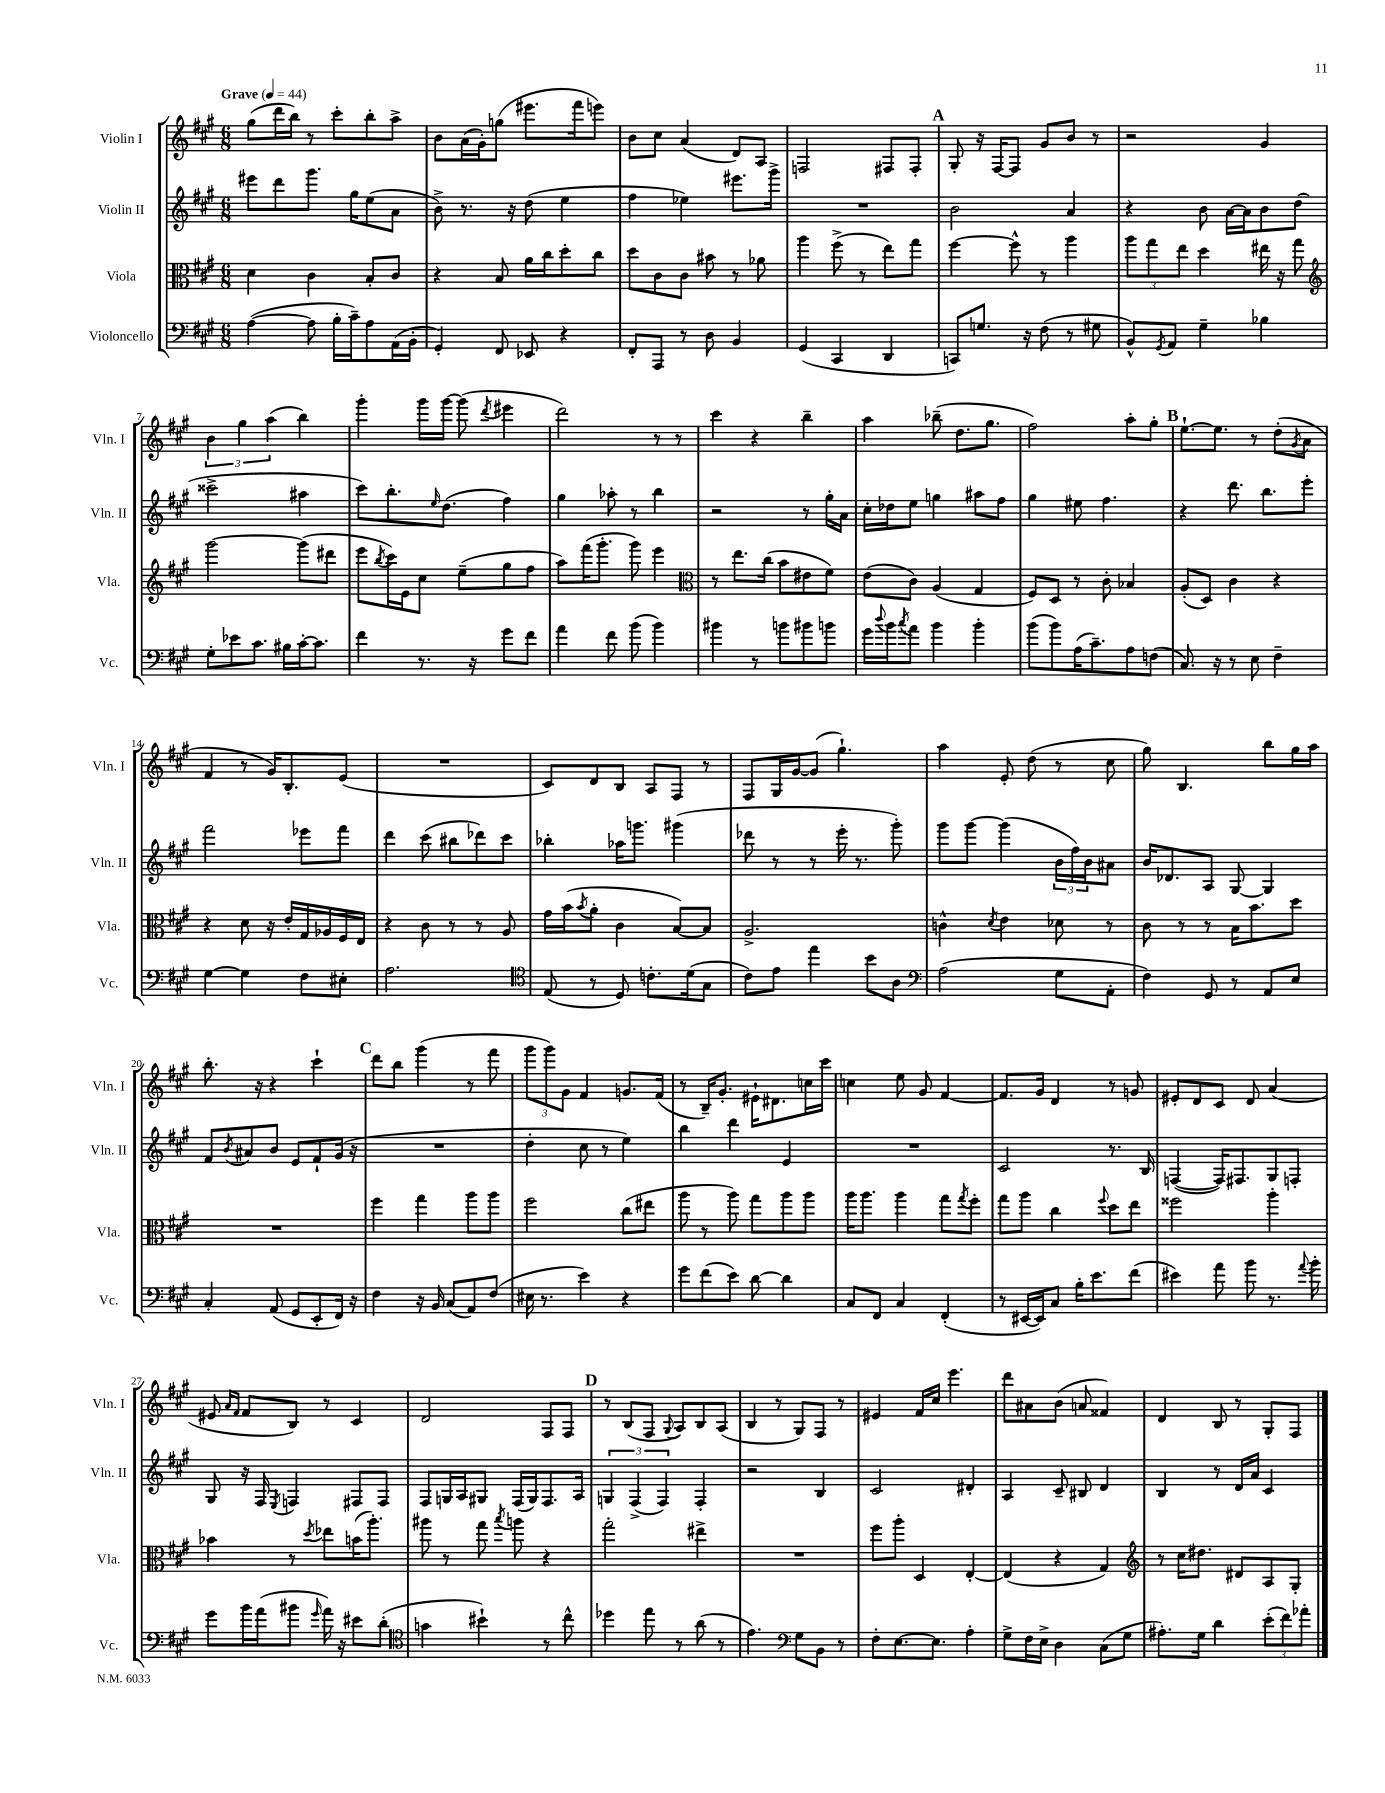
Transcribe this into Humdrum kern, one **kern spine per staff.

**kern	**kern	**kern	**kern
*part4	*part3	*part2	*part1
*staff4	*staff3	*staff2	*staff1
*I"Violoncello	*I"Viola	*I"Violin II	*I"Violin I
*I'Vc.	*I'Vla.	*I'Vln. II	*I'Vln. I
*clefF4	*clefC3	*clefG2	*clefG2
*k[f#c#g#]	*k[f#c#g#]	*k[f#c#g#]	*k[f#c#g#]
*M6/8	*M6/8	*M6/8	*M6/8
*MM44	*MM44	*MM44	*MM44
=1	=1	=1	=1
!	!	!	!LO:TX:a:B:t=Grave
([4A\	4d\	8eee#X\L	(8gg#\L
.	.	8ddd\	16ddd\L
.	.	.	16bb\JJ)
8A\]	4c#\	8.ggg#\J	8r
16B'\LL	.	.	8ccc#'\L
16c#~\J)	.	16gg#\KL	.
8A\	8B'/L	(8ee\	8bb'\
(16AA\L	8c#/J	8a\J	8aa^\J
16BB'\JJ	.	.	.
=2	=2	=2	=2
4GG#'/)	4r	8b^\)	8b\L
.	.	8.r	(16a\L
.	.	.	16g#'\J)
8FF#/	8B/	.	(8ggn\J
.	.	16r	.
8EE-X/	16a\LL	(8dd\	8.eee#X\L
.	16cc#\J	.	.
4r	8dd'\	4ee\	.
.	.	.	16fff#\k
.	8cc#\J	.	8eeen\J)
=3	=3	=3	=3
8FF#'/L	8dd\L	4ff#\	8b\L
8AAA/J	8c#\	.	8cc#\J
8r	8c#\J	4ee-X\)	(4a/
8D\	8b#X\	.	.
4BB/	8r	8.eee#X\L	8d/L)
.	8a-X\	.	8A/J
.	.	16ggg#^\Jk	.
=4	=4	=4	=4
(4GG#/	4aa\	2.r	2Fn/
4CC#/	(8ff#^\	.	.
.	8r	.	.
4DD/	8ee\L)	.	8F#X/L
.	8gg#\J	.	8F#'/J
!!LO:REH:place=s1:t=A
=5	=5	=5	=5
8CCn/L)	[4ff#\	2b\	8G#'/
8.Gn/J	.	.	16r
.	.	.	[16F#/KL
.	8ff#^^\]	.	8F#/J]
16r	.	.	.
(8F#\	8r	.	8g#/L
8r	4aa\	4a/	8b/J
8G#X\	.	.	8r
=6	=6	=6	=6
8BB^^/L)	12aa\L	4r	2r
.	12gg#\	.	.
8qGG#/	.	.	.
8AA/J	.	.	.
.	12ee\J	.	.
4G#~\	4dd\	8b\	.
.	.	[16a\LL	.
.	.	16a\J]	.
4B-X\	16ee#X\	8b\	4g#/
.	16r	.	.
.	8gg#\	(8dd\J	.
!!LO:LB:g=z
=7	=7	=7	=7
*	*clefG2	*	*
8G#'\L	[2ggg#\	2ccc##X^\	6b\
8e-X\	.	.	.
.	.	.	6gg#\
8.c#\J	.	.	.
.	.	.	(6aa\
16B#X\LL	.	.	.
[16c#'\J	(8ggg#\L]	4aa#X\	4bb\)
8.c#\J]	.	.	.
.	8ddd#X\J	.	.
=8	=8	=8	=8
4f#\	8eee\L	8ccc#\L)	4ggg#'\
.	8qbb/	.	.
.	16ccc#\L)	8.bb'\	.
.	16e\J	.	.
8.r	8cc#\J	.	16ggg#\LL
.	.	16qqee/	.
.	.	(8.dd\J	[16ggg#\JJ
.	(8ee~\L	.	(8ggg#\]
16r	.	.	.
.	.	.	8qddd/
8g#\L	8gg#\	4ff#\)	4eee#X\
8f#\J	8ff#\J	.	.
=9	=9	=9	=9
4a\	8aa\L)	4gg#\	2ddd\)
.	(16fff#\K	.	.
.	8.ggg#'\J	.	.
8f#\	.	8aa-X'\	.
(8b\	8ggg#\)	8r	.
4b\)	4eee\	4bb\	8r
.	.	.	8r
=10	=10	=10	=10
*	*clefC3	*	*
4b#X\	8r	2r	4ccc#\
.	8.ee\L	.	.
8r	.	.	4r
.	(16cc#\Jk	.	.
8bn\L	8b\L	.	.
8b#X\	8e#X\	8r	4bb~\
8bn\J	8f#\J)	16gg#'\LL	.
.	.	16a\JJ	.
=11	=11	=11	=11
16g#\LL	(8e\L	16cc#'\LL	4aa\
8qqdd/	.	.	.
16b\J	.	16dd-X\J	.
8qcc#/	.	.	.
8a\J	8c#\J)	8ee\J	.
4b\	(4A/	4ggn\	(8bb-X~\
.	.	.	8.dd\L
4b'\	4G#/	8aa#X\L	.
.	.	.	8.gg#\J
.	.	8ff#\J	.
=12	=12	=12	=12
(8b\L	8F#/L)	4gg#\	2ff#\)
8b\)	8D/J	.	.
(16A\K	8r	8ee#X\	.
8.c#~\)	.	.	.
.	8c#'\	4.ff#\	.
8A\	4B-X/	.	8aa'\L
(8Fn\J	.	.	8gg#'\J
!!LO:REH:place=s1:t=B
=13	=13	=13	=13
8.C#/)	(8A'/L	4r	[8.ee`\L
.	8D/J)	.	.
16r	.	.	8.ee\J]
8r	4c#\	8.ddd\	.
8E\	.	.	8r
.	.	8.bb\L	.
4F#~\	4r	.	(8dd'\L
.	.	.	8qg#/
.	.	8eee'\J	8a\J
!!LO:LB:g=z
=14	=14	=14	=14
[4G#\	4r	2fff#\	4f#/
4G#\]	8d\	.	8r
.	16r	.	16g#/KL)
.	16e'/LL	.	8.B'/
8F#\L	16G#/	8eee-X\L	.
.	16A-X/	.	.
8E#X'\J	16F#/	8fff#\J	(8e/J
.	16E/JJ	.	.
=15	=15	=15	=15
2.A\	4r	4ddd\	2.r
.	8c#\	(8ccc#\	.
.	8r	8bb#X\L	.
.	8r	8ddd-X\)	.
.	8A/	8ccc#\J	.
=16	=16	=16	=16
*clefC4	*	*	*
(8E/	16g#\LL	4bb-X'\	8c#/L)
.	(16b\J	.	.
.	8qb/	.	.
8r	8a'\J	.	8d/
8D/)	4c#\	16aa-X\KL	8B/J
.	.	8.gggn\J	.
8.cn'\L	.	.	8A/L
.	[8B/L)	(4ggg#X\	8F#/J
(16d\k	.	.	.
8G#\J	8B/J]	.	8r
=17	=17	=17	=17
8c#\L)	2.A^/	8ddd-X\	8F#/L
8e\J	.	8r	16G#/L
.	.	.	[16g#/J
4ee\	.	8r	(8g#/J]
.	.	16eee'\	4.gg#`\)
.	.	8.r	.
8b\L	.	.	.
8A\J	.	8ggg#'\)	.
=18	=18	=18	=18
*clefF4	*	*	*
(2A\	4cn^^\	8ggg#\L	4aa\
.	.	[8ggg#\J	.
.	8qd/	.	.
.	4e\	(4ggg#\]	8e'/
.	.	.	(8dd\
8G#\L	8d-X\	24b\LL	8r
.	.	24ff#\)	.
.	.	24b\J	.
8AA'\J	8r	8a#X\J	8cc#\
=19	=19	=19	=19
4F#\)	8c#\	16b/KL	8gg#\)
.	.	8.d-X/	.
.	8r	.	4.B/
8GG#/	8r	8A/J	.
8r	16B\KL	[8G#/	.
.	8.b\	.	.
8AA/L	.	4G#/]	8bb\L
8E/J	8dd\J	.	16gg#\L
.	.	.	16aa\JJ
!!LO:LB:g=z
=20	=20	=20	=20
4C#'/	2.r	8f#/L	8.bb'\
.	.	8qb/	.
.	.	8a#X/	.
.	.	.	16r
(8AA/	.	8b/J	4r
8GG#/L	.	8e/L	.
8EE'/	.	8f#`/	4ccc#`\
16FF#/Jk)	.	(16g#/Jk	.
16r	.	16r	.
!!LO:REH:place=s1:t=C
=21	=21	=21	=21
4F#\	4ff#\	2.r	8ddd\L
.	.	.	8bb\J
16r	4gg#\	.	(4ggg#\
16BB/	.	.	.
(8C#/L	.	.	.
8AA/)	8aa\L	.	8r
(8F#/J	8aa\J	.	8fff#\
=22	=22	=22	=22
16E#X\	2ff#\	4dd'\	12ggg#\L
8.r	.	.	.
.	.	.	12ggg#\)
.	.	.	12g#\J
4e\)	.	8cc#\	4f#/
.	.	8r	.
4r	(8cc#\L	4ee\)	8.gn/L
.	8ee#X\J	.	.
.	.	.	(16f#/Jk
=23	=23	=23	=23
8g#\L	8aa\	4bb\	8r
(8f#\	8r	.	16B~/KL)
.	.	.	8.g#'/J
8e\J)	8aa\)	4ddd\	.
[8d\	8gg#\L	.	16e#X`\KL
.	.	.	8.d#X\
4d\]	8aa\	4e/	.
.	8aa\J	.	16ccn\L
.	.	.	16ccc#\JJ
=24	=24	=24	=24
8C#/L	16aa\KL	2.r	4ccn\
.	8.aa\J	.	.
8FF#/J	.	.	.
4C#/	4aa\	.	8ee\
.	.	.	8g#/
(4FF#'/	8gg#\L	.	[4f#/
.	8qgg#/	.	.
.	8ff#'\J	.	.
=25	=25	=25	=25
8r	8gg#\L	2c#/	8.f#/L]
[16EE#X/LL	8aa\J	.	.
16EE#/J])	.	.	16g#/Jk
8C#/J	4cc#\	.	4d/
16B'\KL	.	.	.
8.e\	.	.	.
.	8qqff#/	.	.
.	8dd\L	8.r	8r
(8f#\J	8ee\J	.	8gn/
.	.	16B/	.
=26	=26	=26	=26
4e#X\)	2ff##X\	([4Fn/	8e#X'/L
.	.	.	8d/
8a\	.	16F/KL])	8c#/J
.	.	8.F#X/	.
8b\	.	.	8d/
8.r	4aa'\	8G#/	(4a/
.	.	8Fn'/J	.
8qqa/	.	.	.
16b'\	.	.	.
!!LO:LB:g=z
=27	=27	=27	=27
8g#\L	4b-X\	8G#/	8e#X/
.	.	.	16qqa/LL
.	.	.	16qqf#/JJ
16b\L	.	16r	8f#/L
(16a\J	.	16F#/	.
.	.	8qE/	.
8b#X\J	8r	4Fn/	8B/J)
16qqg#/	8qdd/	.	.
16a\)	8ee-X\L	.	8r
16r	.	.	.
8e#X\L	(16bn\K	8F#X/L	4c#/
.	8.aa'\J)	.	.
(8d'\J	.	8F#/J	.
=28	=28	=28	=28
*clefC4	*	*	*
4gn\	8aa#X\	8F#/L	2d/
.	8r	16Gn/L	.
.	.	16A/J	.
4b#X`\)	8gg#\	8G#X/J	.
.	8qbb/	.	.
.	8aan\	(16F#/LL	.
.	.	16G#/J)	.
8r	4r	8.F#/	8F#/L
8cc#^^\	.	.	8F#/J
.	.	16A/Jk	.
!!LO:REH:place=s1:t=D
=29	=29	=29	=29
4dd-X\	2gg#'\	6Gn/	8r
.	.	.	(8B/L
.	.	(6F#^/	.
8ee\	.	.	8F#/J
.	.	6F#/)	.
.	.	.	8qqG#/
8r	.	.	8A/L)
(8a\	4ee#X^\	4F#'/	8B/
8r	.	.	(8A/J
=30	=30	=30	=30
4.e\)	2.r	2r	4B/
.	.	.	8r
*clefF4	*	*	*
8G#\L	.	.	8G#/L)
8BB\J	.	4B/	8F#/J
8r	.	.	8r
=31	=31	=31	=31
8F#'\L	8ff#\L	2c#/	4e#X/
[8.E\	8aa'\J	.	.
.	4D/	.	16f#/LL
8.E\J]	.	.	16cc#/JJ
.	.	.	4.eee\
4A'\	[4E'/	4d#X'/	.
=32	=32	=32	=32
8G#^\L	(4E/]	4A/	8ddd\L
16F#\L	.	.	8a#X\
16E^\JJ	.	.	.
4D\	4r	8c#~/	(8b\J
.	.	8B#X/	8an/
(8C#\L	4G#/)	4d/	4f##X/)
8G#\J	.	.	.
=33	=33	=33	=33
*	*clefG2	*	*
8.A#X'\L)	8r	4B/	4d/
.	16cc#\KL	.	.
16G#\Jk	8.dd#X\J	.	.
4d\	.	8r	8B/
.	8d#X/L	16d/LL	8r
.	.	16a/JJ	.
(12e'\L	8A/	4c#/	8G#'/L
12f#\)	.	.	.
.	8G#'/J	.	8F#/J
12a-X'\J	.	.	.
==	==	==	==
*-	*-	*-	*-
